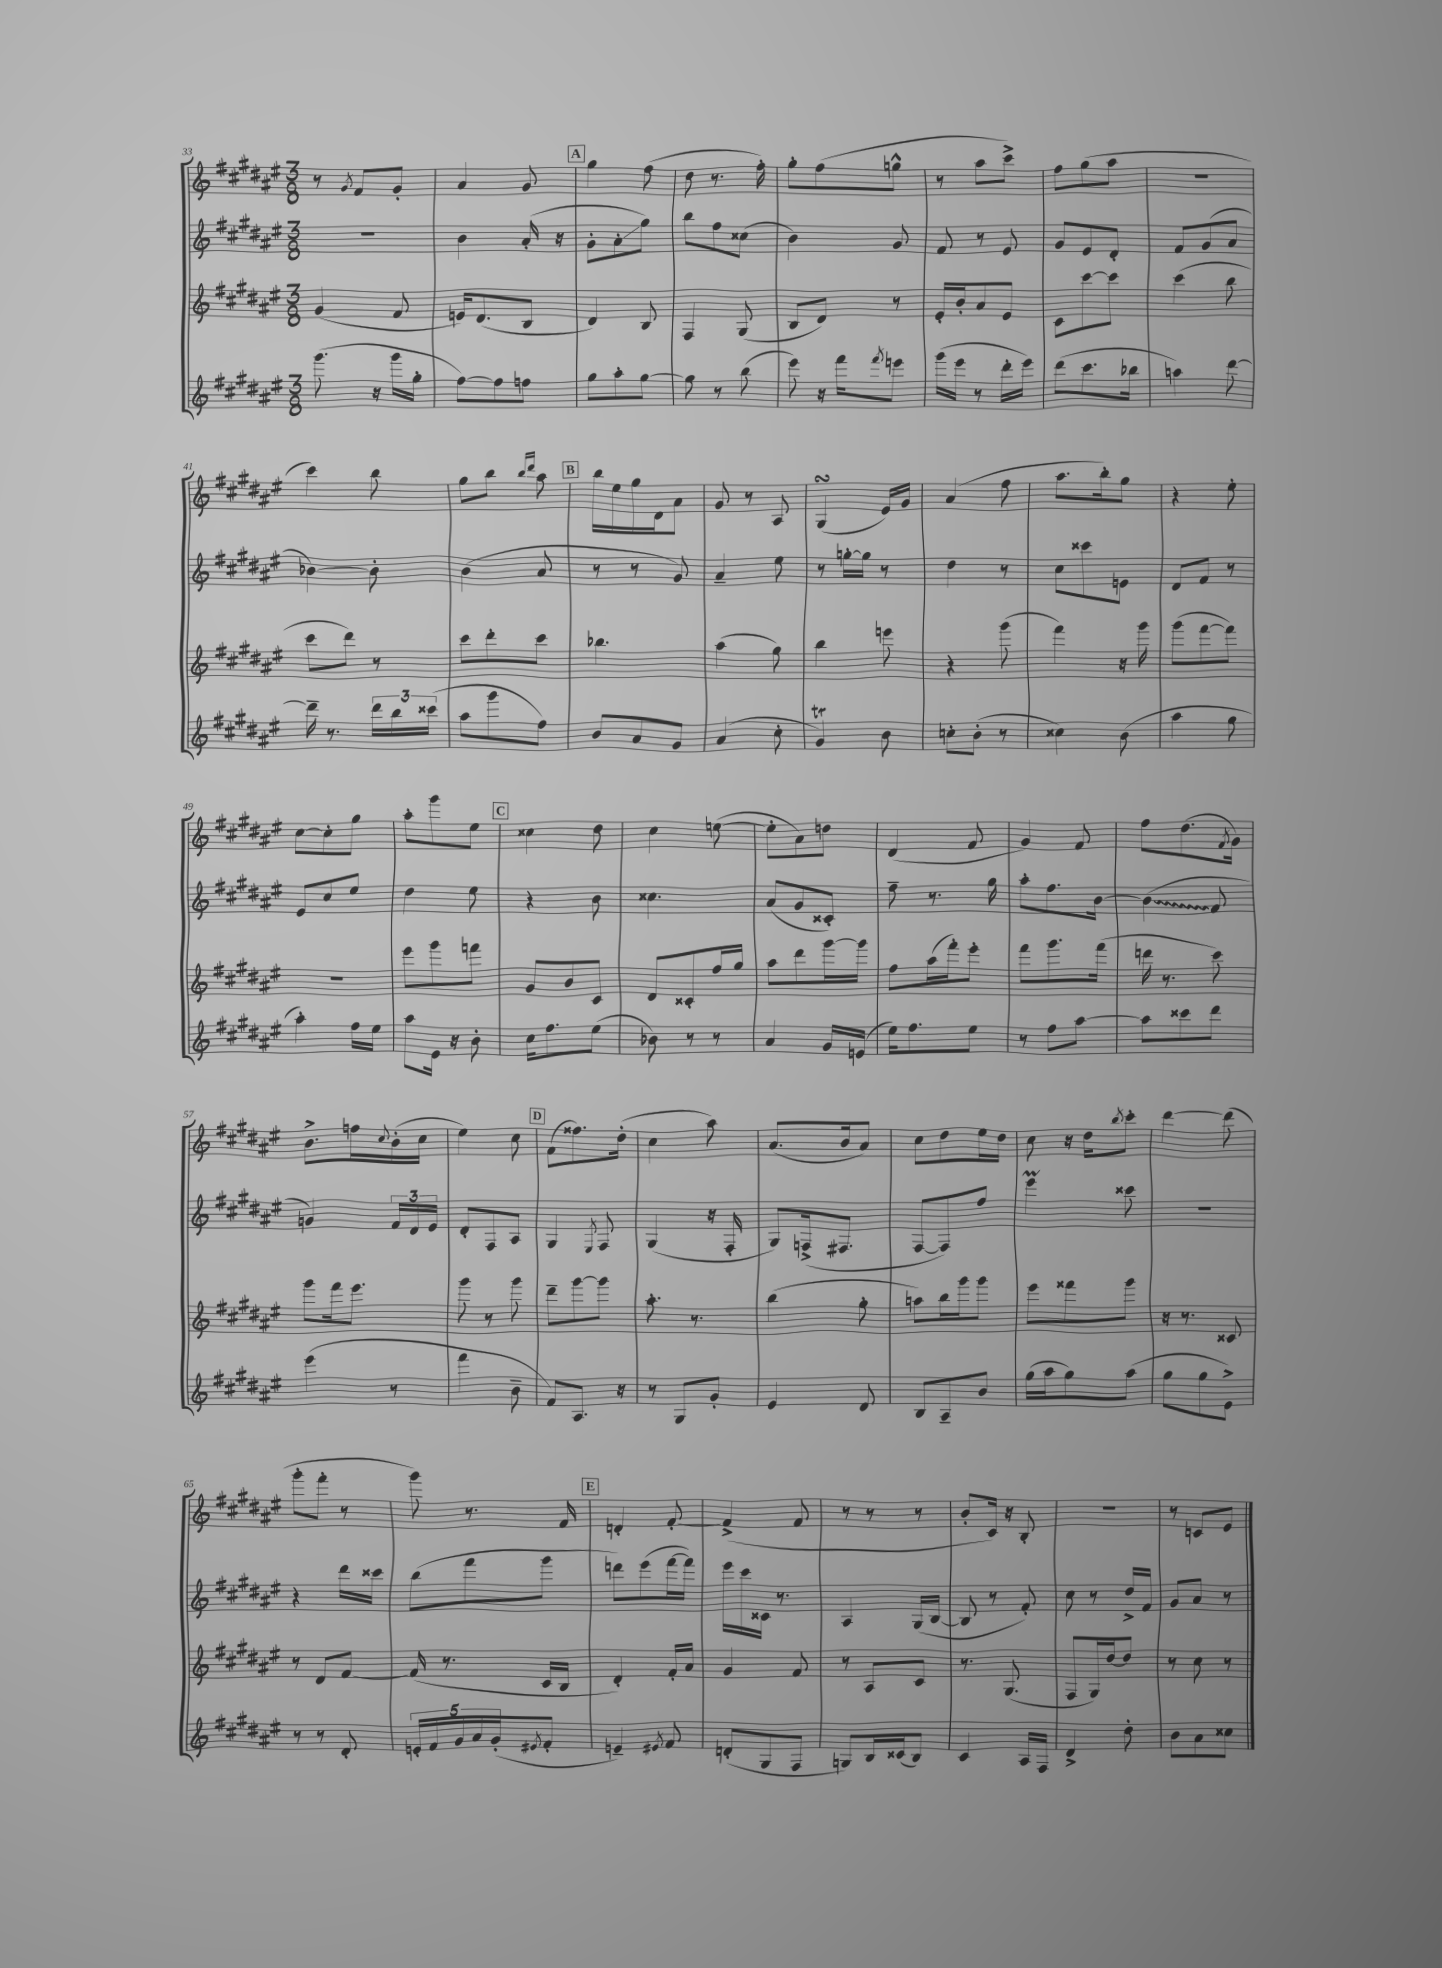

**kern	**kern	**kern	**kern
*staff4	*staff3	*staff2	*staff1
*clefG2	*clefG2	*clefG2	*clefG2
*k[f#c#g#d#a#e#]	*k[f#c#g#d#a#e#]	*k[f#c#g#d#a#e#]	*k[f#c#g#d#a#e#]
*M3/8	*M3/8	*M3/8	*M3/8
(8.ggg#	(4g#	4.r	8r
.	.	.	8qg#
.	.	.	8f#
16r	.	.	.
16ggg#	8f#	.	8g#'
16gg#'	.	.	.
=	=	=	=
[8ff#)	16e)	4b	4a#
.	(8.d#	.	.
8ff#]	.	.	.
8ff	8B	(16a#'	8g#
.	.	16r	.
=	=	=	=
8gg#	4d#)	8g#'	4gg#
8aa#'	.	8a#'	.
[8gg#	8B	8gg#)	(8ff#
=	=	=	=
8gg#]	4F#	8bb	8dd#
8r	.	8ff#	8.r
(8bb	(8G#	(8cc##	.
.	.	.	16ff#')
=	=	=	=
8eee#)	8B	4b)	8gg#'
16r	8d#)	.	(8ff#
16fff#	.	.	.
8qfff#	.	.	.
8eee	8r	8g#	8gg^^
=	=	=	=
(16ggg#	16e#'	8f#	8r
16eee#	16b'	.	.
8r	8a#	8r	8aa#
16ddd#'	8e#	8e#	8ccc#^)
16eee#)	.	.	.
=	=	=	=
(8ddd#	8c#	8g#	8ff#
8.ccc#	[8ccc#	8e#	(8gg#
.	8ccc#]	8d#'	8aa#
16bb-	.	.	.
=	=	=	=
4aa)	(4ccc#	8f#	4.r
.	.	(8g#	.
[8ddd#	8bb	8a#	.
=	=	=	=
16ddd#~]	8ccc#	[4b-)	4ccc#)
8.r	.	.	.
.	8ddd#)	.	.
24ddd#	8r	8b-']	8bb
24bb	.	.	.
(24ccc##	.	.	.
=	=	=	=
8aa#	8ccc#	(4b	8gg#
8ggg#	8ddd#'	.	8bb
.	.	.	16qqbb
.	.	.	16qqddd#
8ff#)	8ccc#	8a#	8aa#
=	=	=	=
8b	4.bb-	8r	16bb
.	.	.	16ee#
8a#	.	8r	16gg#
.	.	.	16d#
8g#	.	8g#)	8a#
=	=	=	=
(4a#	(4aa#	4a#~	8g#
.	.	.	8r
8cc#'	8gg#)	8ee#	8A#
=	=	=	=
4g#)	4bb	8r	(4G#
.	.	[16gg'	.
.	.	16gg]	.
8b	8eee	8r	16e#)
.	.	.	16g#
=	=	=	=
8cc'	4r	4dd#	(4a#
(8b'	.	.	.
8r	(8ggg#	8r	8ff#
=	=	=	=
4cc##)	4fff#)	8cc#	8.aa#
.	.	8ccc##	.
.	.	.	16bb')
(8b	16r	8e	8gg#
.	16ggg#	.	.
=	=	=	=
4aa#	(8ggg#	8d#	4r
.	[8fff#	8f#	.
8gg#	8fff#])	8r	8ee#'
=	=	=	=
4aa#')	4.r	8e#	[8cc#
.	.	8cc#	8cc#']
16ff#	.	8ee#	8gg#
16ee#	.	.	.
=	=	=	=
8aa#	8eee#	4dd#	8aa#'
16e#	8ggg#	.	8ggg#
16r	.	.	.
8b'	8fff	8ee#	8ee#
=	=	=	=
16cc#	8g#	4r	4cc##
8.ff#	.	.	.
.	8b	.	.
(8ee#	8c#	8b	8dd#
=	=	=	=
8b-)	8d#	4.cc##	4cc#
8r	8c##'	.	.
8r	16ff#	.	([8ee
.	16gg#	.	.
=	=	=	=
4a#	8aa#	(8a#	8ee']
.	8ddd#	8g#	8a#)
16g#	[16ggg#	8c##')	8dd
(16e	16ggg#]	.	.
=	=	=	=
16ee#)	8ff#	8ff#~	(4d#
8.ff#	.	.	.
.	(16aa#	8.r	.
.	16fff#')	.	.
8ee#	8eee#'	.	8f#
.	.	16gg#	.
=	=	=	=
8r	8fff#	8aa#'	4g#)
8ff#	8.ggg#	8.ff#	.
[8aa#	.	.	8f#
.	(16fff#	[16b	.
=	=	=	=
8aa#]	16ddd	(4b]	8ff#
.	8.r	.	.
8ccc##	.	.	(8.dd#
8ddd#	8ccc#)	8f#	.
.	.	.	8qf#
.	.	.	16g#)
=	=	=	=
(4eee#	8ggg#	4g)	8.b^
.	16fff#	.	.
.	8.eee#	.	16ff
.	.	.	8qqcc#
8r	.	24f#	(16b'
.	.	24d#	.
.	.	.	16cc#
.	.	24e#	.
=	=	=	=
4fff#	8ggg#	8d#'	4ee#)
.	8r	8F#	.
8b~	8ggg#	8A#	8cc#
=	=	=	=
8f#)	8ddd#~	4G#	(8f#
8.A#	[8ggg#	.	8.ff##)
.	.	8qE#	.
.	8ggg#]	8F#	.
16r	.	.	(16dd#'
=	=	=	=
8r	8.aa#'	(4G#	4cc#
8G#	.	.	.
.	8.r	.	.
8g#'	.	16r	8aa#)
.	.	16F#'	.
=	=	=	=
4e#	(4bb	8G#)	(8.a#
.	.	(16F^	.
.	.	8.F#	16b
8d#	8gg#'	.	8a#)
=	=	=	=
8B	8aa)	[8F#	8cc#
8A#~	16bb	8F#])	8dd#
.	16ggg#	.	.
8b	8ggg#	8ff#	16ee#
.	.	.	16dd#
=	=	=	=
(16gg#	8eee#	4eee#	8cc#
16aa#	.	.	.
8gg#)	8fff##	.	16r
.	.	.	16dd#
.	.	.	8qbb
(8aa#	8ggg#	8ccc##	8ccc#'
=	=	=	=
8gg#	16r	4.r	[4ddd#
.	8.r	.	.
8gg#	.	.	.
8e#^)	8c##	.	(8ddd#]
=	=	=	=
8r	8r	4r	8ggg#'
8r	8d#	.	8fff#'
8d#'	[8f#	16ddd#	8r
.	.	16ccc##	.
=	=	=	=
20e'	(16f#]	(8bb	8ggg#)
20f#	.	.	.
.	8.r	.	.
20g#	.	.	.
.	.	8fff#	8.r
20a#	.	.	.
(20g#'	.	.	.
8qe#	.	.	.
8f#'	16c#	8ggg#	.
.	16B	.	16f#
=	=	=	=
4e~)	4d#')	8ddd)	4d'
.	.	(8eee#	.
8qe#	.	.	.
8f#	16f#'	[16fff#	[8f#'
.	16a#	16fff#])	.
=	=	=	=
(8d'	4g#	16eee#	(4f#^]
.	.	16ccc#	.
8G#	.	16c##	.
.	.	8.r	.
8F#	8f#	.	8f#
=	=	=	=
8G)	8r	4A#	8r
16B	8A#	.	8r
(16c##	.	.	.
8B)	8c#	(16G#	8r
.	.	[16B	.
=	=	=	=
4c#	8.r	8B]	8b'
.	.	8r	16c#)
.	(8.G#	.	16r
16A#	.	8f#')	8B'
16F#	.	.	.
=	=	=	=
4d#^	8F#	8cc#	4.r
.	16G#)	8r	.
.	[16dd#	.	.
8dd#'	8dd#]	16dd#^	.
.	.	16f#	.
=	=	=	=
8b	8r	8g#	8r
8a#	8cc#	8a#	8c
8cc##	8r	8r	8e#
==	==	==	==
*-	*-	*-	*-
